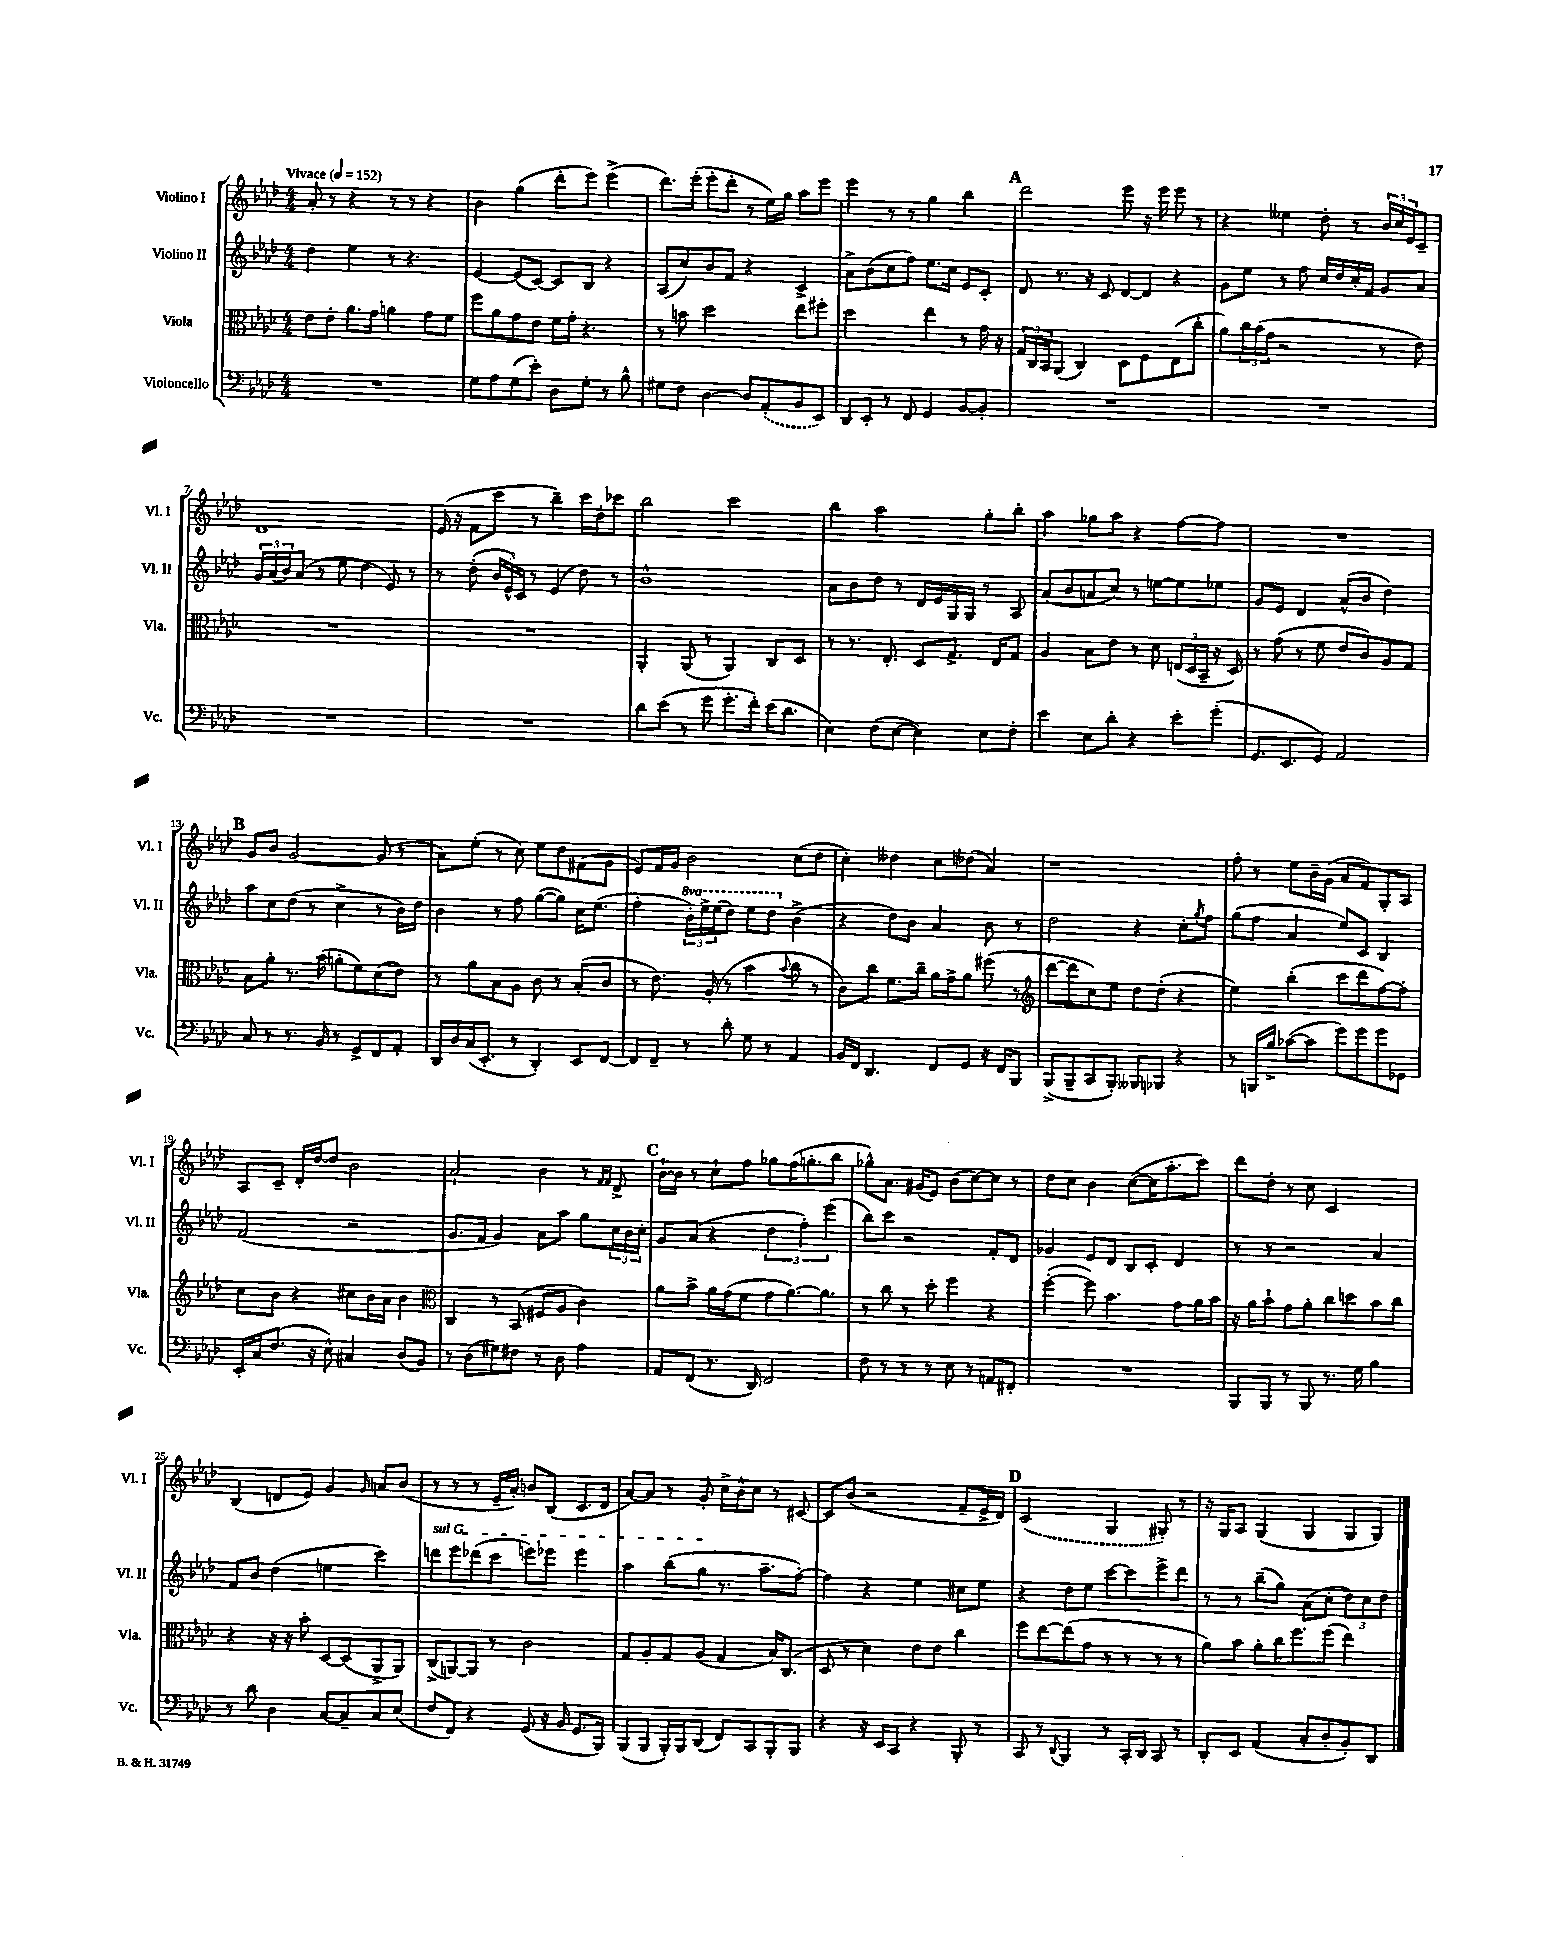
<<
\new StaffGroup <<
\new Staff = "s0" \with { instrumentName = "Violino I" shortInstrumentName = "Vl. I" } {
    \clef treble \key aes \major \numericTimeSignature \time 4/4 \tempo "Vivace" 4 = 152
    aes'8-. r8 r4 r8 r8 r4 |
    bes'4 g''4( des'''8-. ees'''8) ees'''4->( |
    des'''8.) ees'''16-.( ees'''8-. des'''8-. r8 ees''16) g''16 aes''8 ees'''8 |
    ees'''4 r8 r8 g''4 bes''4 |
    \mark \markup { \bold "A" } des'''2 ees'''8 r16 ees'''16 ees'''8 r8 |
    r4 eeses''4 des''8-. r8 \tuplet 3/2 { bes'16 c''16 ees'16 } c'8-- |
    des'1 |
    ees'16( r16 f'8 c'''8 r8 bes''4--) c'''16 des''16-. ces'''8 |
    bes''2 c'''2 |
    bes''4 aes''2 g''8-. bes''8-. |
    aes''4 ges''8 aes''8 r4 f''8~ f''8 |
    R1 |
    \mark \markup { \bold "B" } g'8 bes'8 g'2~ g'8( r8 |
    aes'8) ees''8-.( r8 c''8) ees''8 des''8 fis'8( g'8 |
    ees'8) f'16 g'16 bes'2 c''8( des''8 |
    c''4-.) deses''4 c''8 des''8( aes'4) |
    r1 |
    f''8-. r8 ees''8 bes'16-- g'16( aes'8 f'8) g8-. aes8 |
    aes8 c'8-- des'16-. des''16~ des''8 bes'2 |
    aes'2-! bes'4 r8 \grace { f'16 f'16 } des'8-> |
    \mark \markup { \bold "C" } bes'16~-! bes'16 r8 c''8-! f''8 ges''8 f''16( g''8.-. bes''8 |
    ges''8-^) aes'8. gis'16( ees'8) bes'8( c''8~) c''8 r8 |
    des''8 c''8 bes'4 c''8~( c''16 aes''8.-. c'''8) |
    des'''8 des''8-. r8 c''8 c'2 |
    bes4( d'8 ees'8) g'4 \grace { g'16 } a'8 bes'8( |
    r8 r8 r8 ees'16-- aes'16-.) b'8 bes8( c'8. des'16 |
    aes'8~) aes'8 r8 g'8-. c''16-> bes'16-^ c''8 r8 cis'8~ |
    cis'8 bes'8( r2 f'8-- ees'16-> des'16) |
    \mark \markup { \bold "D" } \once \slurDashed c'2( g4 gis8-.) r8 |
    r16 g16 aes8 g4( g4 g8 g8) \bar "|." |
}
\new Staff = "s1" \with { instrumentName = "Violino II" shortInstrumentName = "Vl. II" } {
    \clef treble \key aes \major \numericTimeSignature \time 4/4 \set Staff.ottavationMarkups = #ottavation-simple-ordinals
    des''4 ees''4 r8 r4. |
    ees'4~ ees'8( c'8~) c'8 bes8 r4 |
    aes8( c''8) bes'8 f'8 r4 c'4-> |
    aes'8-> bes'8( c''8 f''8) ees''8. c''16 ees'8 c'8-. |
    \mark \markup { \bold "A" } des'8 r8. r16 c'8 des'8~ des'8 r4 |
    g'8 ees''8 r8 f''8 c''16 des''16 c''16-. f'16 g'8 aes'8 |
    \tuplet 3/2 { g'16 aes'16( bes'16) } aes'8( r8 ees''8 des''4 ees'8) r8 |
    r8 des''8-.( \tuplet 3/2 { bes'16 ees'16-^) c'16 } r8 ees'4( des''8) r8 |
    bes'1-^ |
    aes'8 bes'8 des''8 r8 des'16 ees'16 g16 g16 r8 aes8 |
    aes'8( bes'8 a'8 c''8) r8 e''8~ e''8 ees''8 |
    g'8 ees'8 des'4 aes'8-^( bes'8 des''4) |
    \mark \markup { \bold "B" } aes''8 c''8 des''8( r8 c''4-> r8 bes'16) des''16 |
    bes'4 r8 f''8 g''8~( g''8) c''16 ees''8.( |
    f''4-. \tuplet 3/2 { \ottava #1 bes''16-.) ees'''16-> ees'''16( } des'''8) ees'''8 des'''8 \ottava #0 bes'4->( |
    r4 des''8) bes'8 aes'4 bes'8 r8 |
    des''2 r4 c''8-. \acciaccatura { g''8 } f''8 |
    g''8( f''8 aes'4 ees''8) c'8 bes4 |
    f'2( r2 |
    g'8. f'16 g'4) aes'8 aes''8 g''8 \tuplet 3/2 { c''16 bes'16 c''16-. } |
    \mark \markup { \bold "C" } g'8 aes'8( r4 \tuplet 3/2 { des''4 f''4-.) ees'''4( } |
    bes''8) c'''8 r2 f'8-. des'8 |
    ges'4 ees'8 des'8 bes8 c'8-. des'4 |
    r8 r8 r2 aes'4 |
    f'8 bes'8 des''4( e''4 c'''4) |
    \once \override TextSpanner.bound-details.left.text = \markup { \italic "sul G" } d'''8\startTextSpan ees'''8 des'''8( c'''8 e'''8) ees'''8 ees'''4 |
    aes''4 bes''8( g''8\stopTextSpan r8. aes''8.-- f''8~-.) |
    f''4 r4 ees''4 cis''8 ees''8 |
    \mark \markup { \bold "D" } r4 des''8 ees''8 c'''8~ c'''8 ees'''8-> des'''8 |
    r8 r8 bes''8--( g''8) aes'8( c''8-. \tuplet 3/2 { des''8) c''8 des''8 } \bar "|." |
}
\new Staff = "s2" \with { instrumentName = "Viola" shortInstrumentName = "Vla." } {
    \clef alto \key aes \major \numericTimeSignature \time 4/4
    ees'8 ees'8-. aes'8. g'16 a'4 g'8 f'8 |
    f''8 aes'8 g'8 ees'8 f'16 g'16-. r4. |
    r8 b'8 des''2 ees''8 fis''8-. |
    des''2 ees''4 r8 g'16 r16 |
    \mark \markup { \bold "A" } \tuplet 3/2 { g16 c16 bes,16 } aes,8( c4) des8 f8 ees8( c''8-. |
    aes'8) \tuplet 3/2 { c''16 bes'16( g'16 } r2 r8 ees'8) |
    R1 |
    R1 |
    aes,4-. aes,8( r8 aes,4) c8 des8 |
    r8 r8. ees8.-. des8 g8.-> ees16 g8 |
    aes4 bes8 ees'8 r8 des'8 \tuplet 3/2 { e16( des16 bes,16-- } r16 des16) |
    r8 g'8( r8 f'8 ees'8 c'8) aes8 g8 |
    \mark \markup { \bold "B" } bes8 aes'8-. r8. bes'16( a'8-. f'8) des'8( ees'8) |
    r8 aes'8 bes8 aes8 c'8 r8 bes8-.( c'8 |
    r8 ees'8.) aes16-.( r8 bes'4 \appoggiatura { bes'8 } c''8 r8 |
    c'8) c''8 f'8. c''16-- aes'16 g'16-> aes'8 fis''8( r8 |
    \clef treble des'''8~ des'''8 c''8) ees''8 des''8 des''8-.( r4 |
    ees''4) bes''4-.( c'''8 des'''8 f''8~) f''8-. |
    c''8 bes'8 r4 cis''8 bes'16 aes'16 bes'4 |
    \clef alto c4 r8 bes,8( fis8 aes8 c'4) |
    \mark \markup { \bold "C" } aes'8 bes'8-> aes'16 g'16( f'8 g'8 aes'8.~) aes'8. |
    r8 c''8 r8 des''8-. f''4 r4 |
    f''4~-.( f''8) bes'4. g'8 aes'16 bes'16 |
    r16 aes'16 bes'8-! g'8 aes'8-. c''8 d''8 bes'8 c''8 |
    r4 r16 r16 bes'8-. des8~ des8( aes,8-> aes,8) |
    c8->( a,8~) a,8 r8 c'2 |
    g8 aes8-. g8 aes8( g4 bes16) c8.( |
    des8 r8 des'4) ees'8 ees'8 c''4 |
    \mark \markup { \bold "D" } f''8 ees''8~ ees''8( g'8 r8 r8 r8 r8 |
    aes'8) bes'8 aes'8-. c''16 f''8. f''8( ees''4) \bar "|." |
}
\new Staff = "s3" \with { instrumentName = "Violoncello" shortInstrumentName = "Vc." } {
    \clef bass \key aes \major \numericTimeSignature \time 4/4
    R1 |
    g8 aes8 g8( ees'8-.) des8 g8-. r8 bes8-^ |
    gis8 f8 des4~ des8 \once \slurDashed aes,8-.( bes,8 ees,8) |
    des,8 ees,8-. r8 f,8 g,4 bes,8~ bes,8-. |
    \mark \markup { \bold "A" } R1 |
    R1 |
    R1 |
    R1 |
    des'8 ees'8( r8 g'8 g'8.-. f'16-.) ees'16( des'8. |
    ees4) f8( ees8~ ees4) ees8 f8-. |
    ees'4 ees8 des'8-. r4 ees'8-. g'8-.( |
    g,8. ees,8. g,8) aes,2 |
    \mark \markup { \bold "B" } c8 r8 r8. bes,16 r8 g,8-> f,8 aes,8-. |
    des,16 des16 c16( ees,8.-. r8 des,4-.) ees,8 f,8~ |
    f,8 f,8-- r8 des'8-. g8 r8 aes,4 |
    bes,16 f,16 des,4. f,8 g,8 r16 f,16 bes,,8 |
    bes,,8->( bes,,8-- c,8 bes,,8-.) beses,,8 bes,,8 r4 |
    r8 b,,16 bes16-> ces'8~( ces'8 g'8) g'8 g'8 ges,8 |
    ees,16-. c16 f8.( r16 ees8-^) cis4 des8( bes,8) |
    r8 des8( gis8) fis8 r8 des8 aes4 |
    \mark \markup { \bold "C" } aes,8 f,8( r8. des,16) f,2 |
    f8 r8 r8 r8 ees8 r8 a,8 fis,8-. |
    R1 |
    bes,,8 bes,,8 r8 bes,,8 r8. g16 bes4 |
    r8 des'8 des4 c8~ c8-- c8 ees8( |
    f8 f,8) r4 g,8( r16 bes,16 g,8. bes,,16) |
    bes,,8( bes,,8 bes,,16-.) bes,,16 des,8( f,8) c,8 bes,,8-. bes,,8 |
    r4 r16 ees,16 c,8 r4 bes,,8-. r8 |
    \mark \markup { \bold "D" } c,8 r8 \appoggiatura { des,8 } bes,,4 r8 c,16-. des,16 c,8 r8 |
    des,8-. ees,8 aes,4( c8-. des8-. bes,8-.) des,8 \bar "|." |
}
>>
>>
